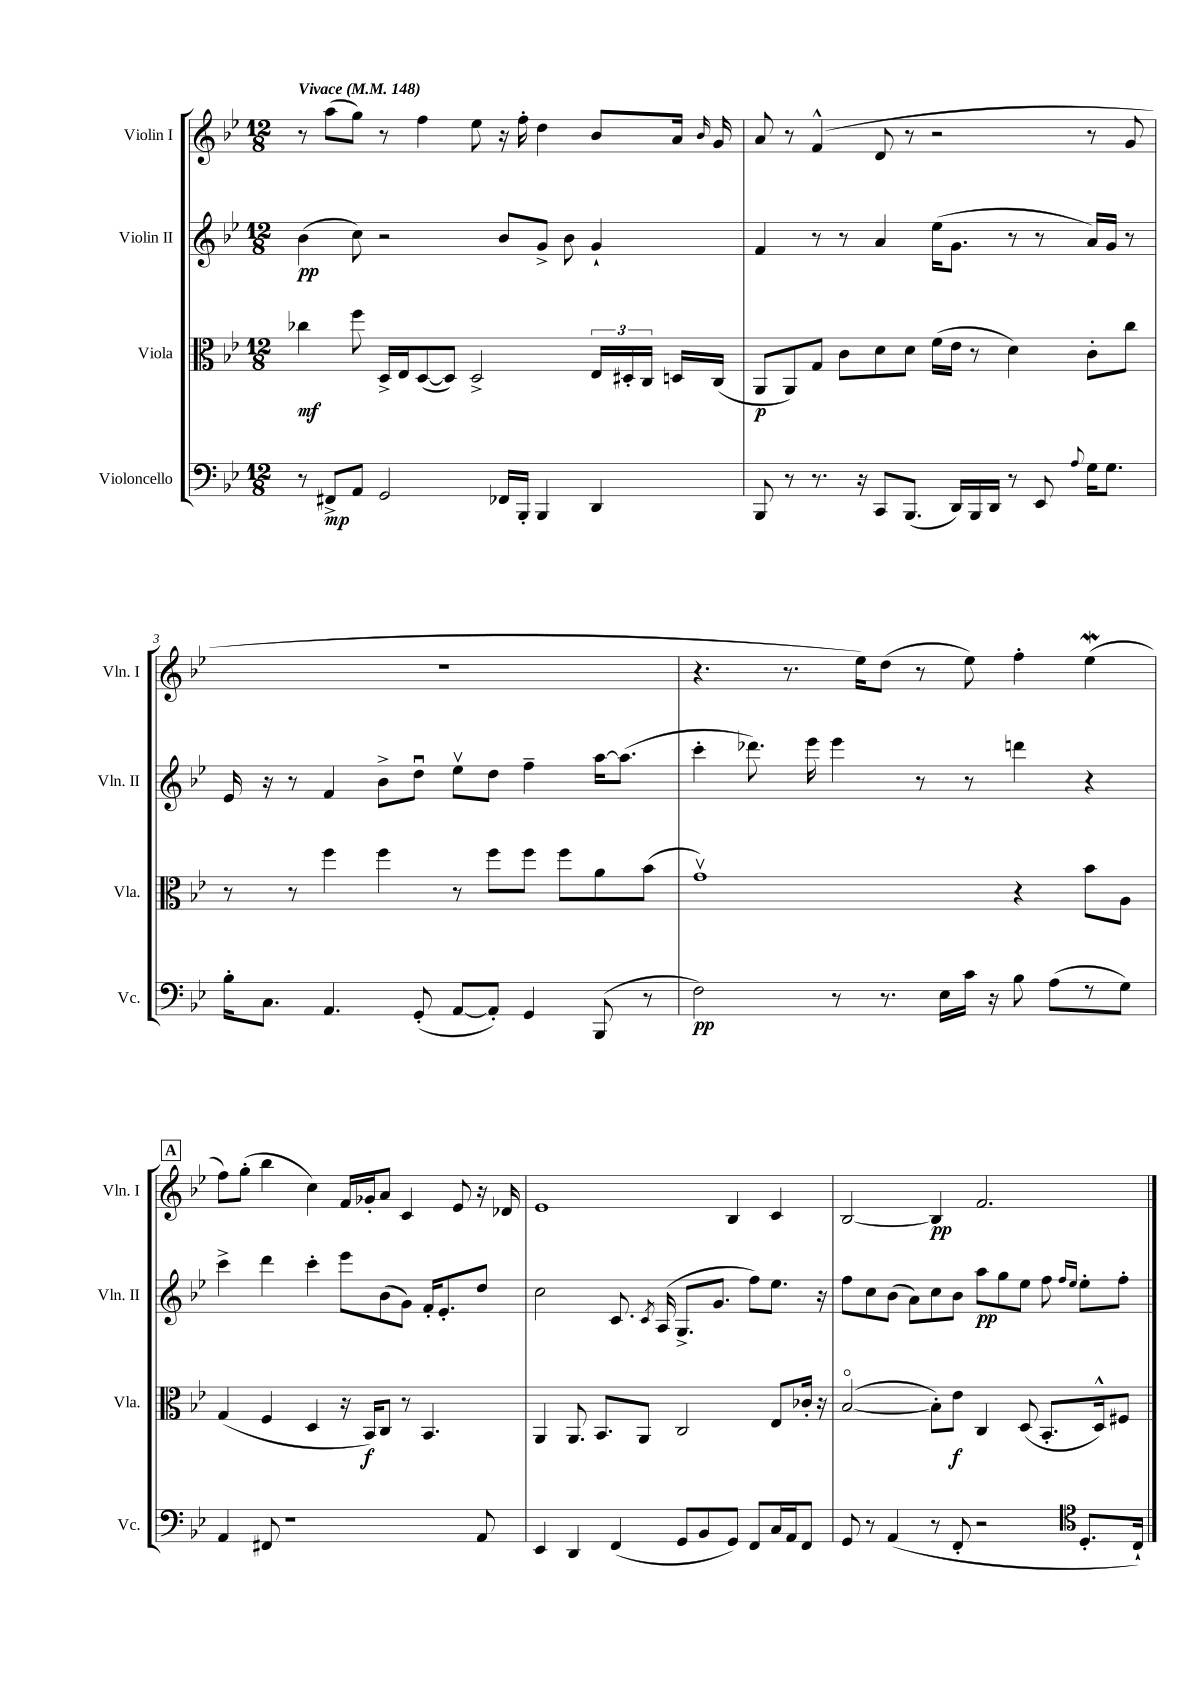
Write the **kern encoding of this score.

**kern	**kern	**kern	**kern
*staff4	*staff3	*staff2	*staff1
*clefF4	*clefC3	*clefG2	*clefG2
*k[b-e-]	*k[b-e-]	*k[b-e-]	*k[b-e-]
*M12/8	*M12/8	*M12/8	*M12/8
*MM148	*MM148	*MM148	*MM148
8r	4cc-	(4b-	8r
8FF#^	.	.	(8aa
8AA	8ff	8cc)	8gg)
2GG	16D^	2r	8r
.	16E-	.	.
.	([8D	.	4ff
.	8D])	.	.
.	2D^	.	8ee-
16FF-	.	8b-	16r
16BBB-'	.	.	16ff'
4BBB-	.	8g^	4dd
.	.	8b-	.
4DD	24E-	4g`	8b-
.	24D#'	.	.
.	24C	.	.
.	16D	.	16a
.	.	.	16qqb-
.	(16C	.	16g
=	=	=	=
8BBB-	8AA	4f	8a
8r	8AA)	.	8r
8.r	8G	8r	(4f^^
.	8c	8r	.
16r	.	.	.
8CC	8d	4a	8d
(8.BBB-	8d	.	8r
.	(16f	(16ee-	2r
16DD)	16e-	8.g	.
16BBB-	8r	.	.
16DD	.	.	.
8r	4d)	8r	.
8EE-	.	8r	.
8qqA	.	.	.
16G	8c'	16a)	8r
8.G	.	16g	.
.	8cc	8r	8g
=	=	=	=
16B-'	8r	16e-	1.r
8.C	.	16r	.
.	8r	8r	.
4.AA	4ff	4f	.
.	4ff	8b-^	.
(8GG'	.	8ddu	.
[8AA	8r	8ee-v	.
8AA'])	8ff	8dd	.
4GG	8ff	4ff~	.
.	8ff	.	.
(8BBB-	8a	[16aa	.
.	.	(8.aa]	.
8r	(8b-	.	.
=	=	=	=
2F)	1gv)	4ccc'	4.r
.	.	8.ddd-)	.
.	.	.	8.r
.	.	16eee-	.
8r	.	4eee-	.
.	.	.	16ee-)
8.r	.	.	(8dd
.	.	8r	8r
16E-	.	.	.
16c	.	8r	8ee-)
16r	.	.	.
8B-	4r	4ddd	4ff'
(8A	.	.	.
8r	8b-	4r	(4ee-
8G)	8A	.	.
=	=	=	=
4AA	(4G	4ccc^	8ff)
.	.	.	(8gg'
8FF#	4F	4ddd	4bb-
1r	.	.	.
.	4D	4ccc'	4cc)
.	16r	8eee-	16f
.	16BB-)	.	16g-'
.	8C	(8b-	8a
.	8r	8g)	4c
.	4.BB-	16f'	.
.	.	8.e-'	.
.	.	.	8e-
8AA	.	8dd	16r
.	.	.	16d-
=	=	=	=
4EE-	4AA	2cc	1e-
4DD	8.AA	.	.
.	8.BB-	.	.
(4FF	.	8.c	.
.	8AA	.	.
.	.	8qc	.
.	.	(16A	.
8GG	2C	8.G^	.
8BB-	.	.	.
.	.	8.g	.
8GG)	.	.	4B-
8FF	.	8ff)	.
16C	8E-	8.ee-	4c
16AA	.	.	.
8FF	16c-'	.	.
.	16r	16r	.
=	=	=	=
8GG	([2B-o	8ff	[2B-
8r	.	8cc	.
(4AA	.	(8b-	.
.	.	8a)	.
8r	8B-'])	8cc	4B-]
8FF'	8e-	8b-	.
2r	4C	8aa	2.f
.	.	8gg	.
.	(8D	8ee-	.
.	8.BB-'	8ff	.
*clefC4	*	*	*
.	.	16qqff	.
.	.	16qqee-	.
8.D'	.	8ee-'	.
.	16D^^)	.	.
.	8F#	8ff'	.
16C`)	.	.	.
==	==	==	==
*-	*-	*-	*-
